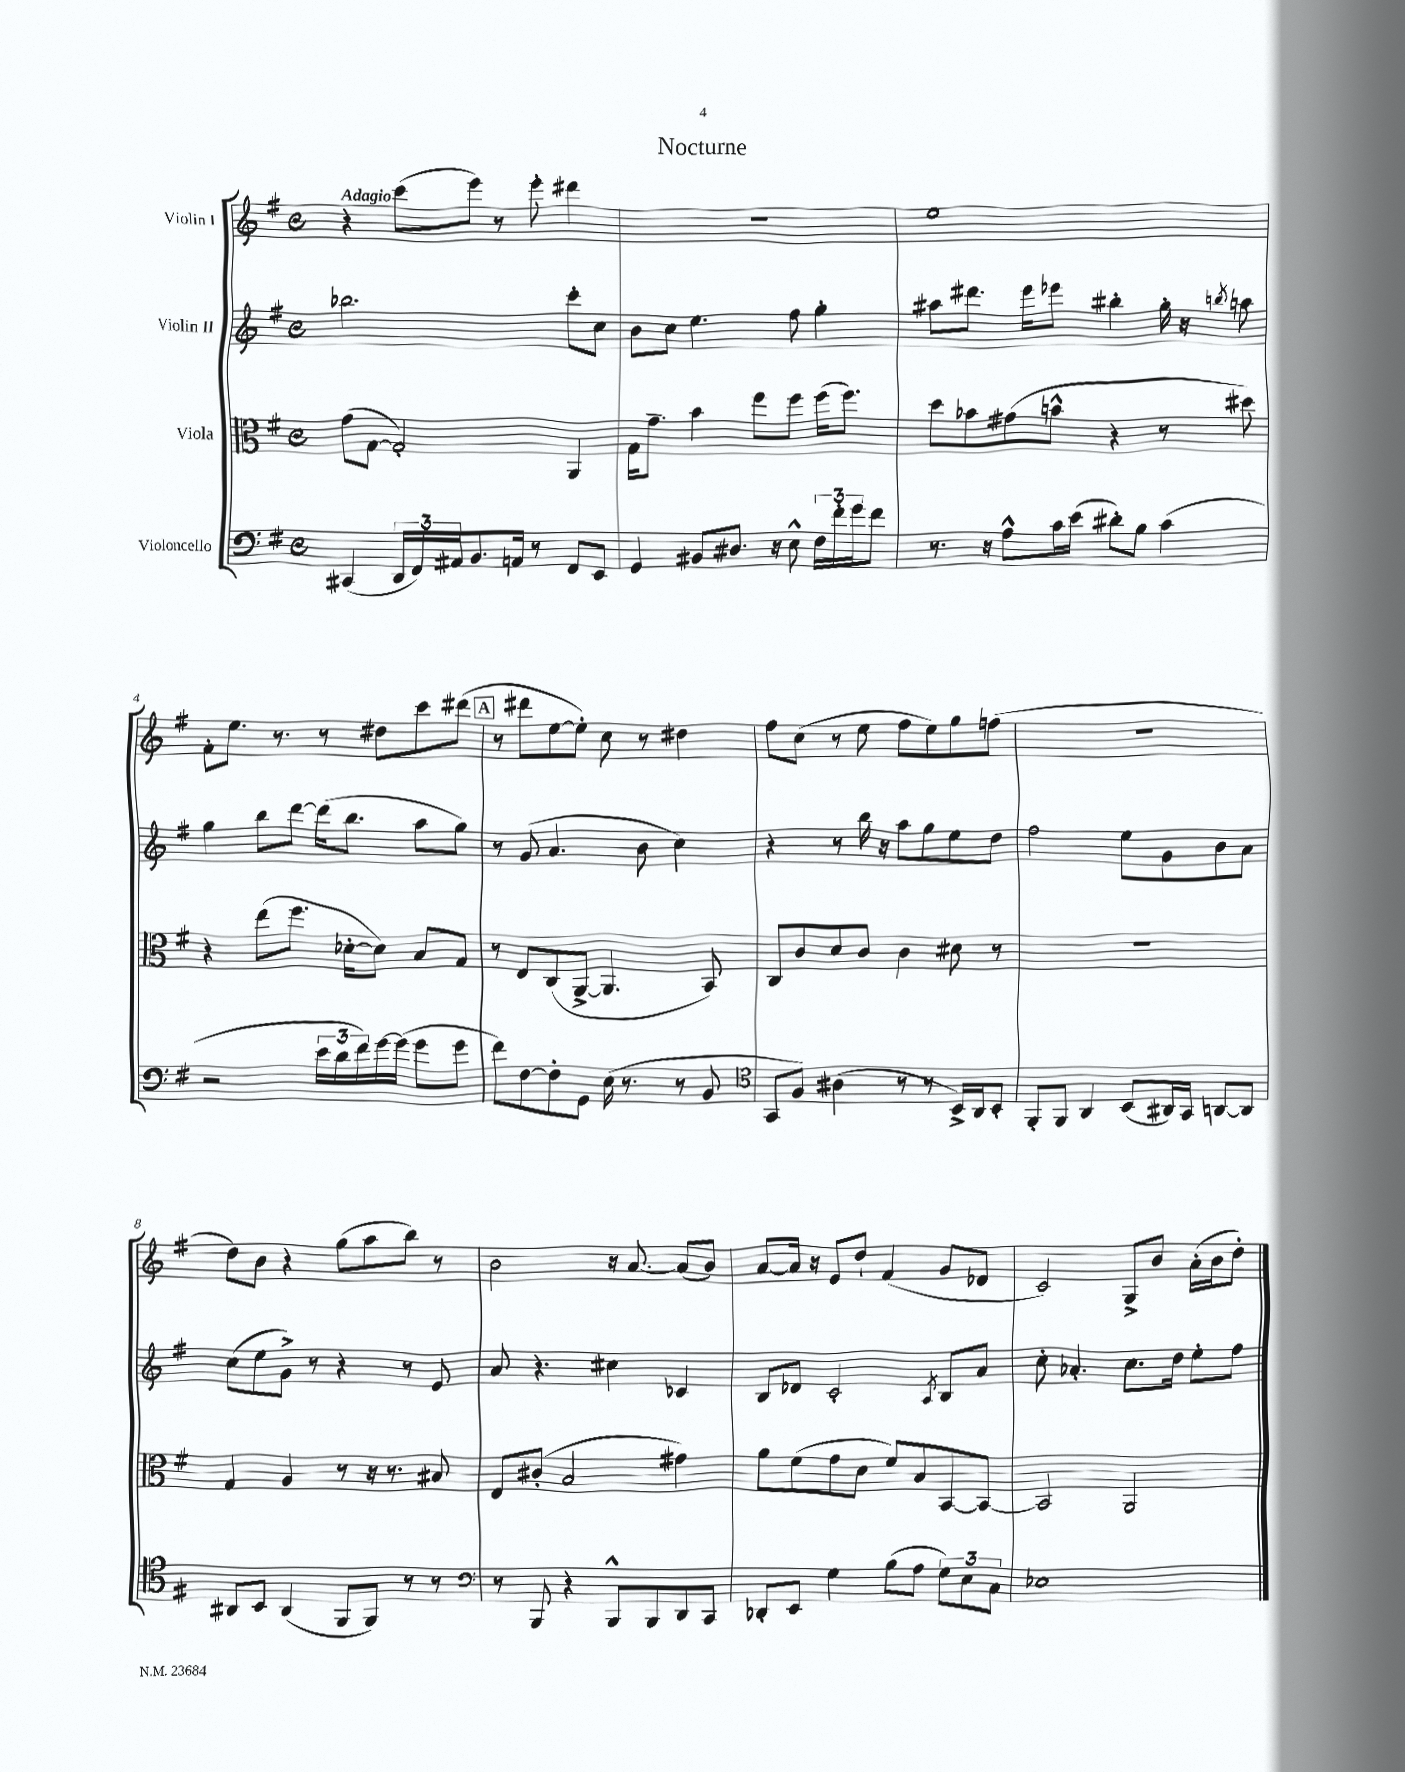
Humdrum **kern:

**kern	**kern	**kern	**kern
*staff4	*staff3	*staff2	*staff1
*clefF4	*clefC3	*clefG2	*clefG2
*k[f#]	*k[f#]	*k[f#]	*k[f#]
*M4/4	*M4/4	*M4/4	*M4/4
*met(c)	*met(c)	*met(c)	*met(c)
(4CC#/	(8g\L	2.bb-\	4r
.	[8G\J	.	.
24DD/LL	2G'/])	.	(8ccc\L
24FF#/)	.	.	.
24AA#/J	.	.	.
8.BB/	.	.	8eee\J)
.	.	.	8r
16AA/Jk	.	.	.
8r	.	.	8eee'\
8FF#/L	4AA/	8ccc'\L	4ddd#\
8EE/J	.	8cc\J	.
=	=	=	=
4GG/	16G\LK	8b\L	1r
.	8.g~\J	.	.
.	.	8cc\J	.
8BB#/L	4b\	4.ee\	.
8.D#/J	.	.	.
.	8ff#\L	.	.
16r	.	.	.
8E^^\	8ff#\J	8ff#\	.
24F#\LL	(16ff#\LK	4gg'\	.
24f#'\	.	.	.
.	8.ff#\J)	.	.
24g\J	.	.	.
8f#\J	.	.	.
=	=	=	=
8.r	8dd\L	8aa#\L	1ee
.	8b-\	8.ddd#\J	.
16r	.	.	.
8A^^\L	(8g#\	.	.
.	.	16eee\LK	.
16c\L	8b^^\J	8eee-\J	.
(16e\JJ	.	.	.
8d#'\L)	4r	4bb#'\	.
8B\J	.	.	.
(4c\	8r	16gg'\	.
.	.	16r	.
.	.	8qbb/	.
.	8dd#\)	8aa\	.
=	=	=	=
2r	4r	4gg\	8f#'\L
.	.	.	8.ee\J
.	(8ee\L	8bb\L	.
.	.	.	8.r
.	8.ff#\J	[8ddd\J	.
24e\LL	.	(16ddd\]LK	8r
24d\	.	.	.
.	[16d-'\LK	8.bb\J	.
24f#\)	.	.	.
[16g\	8d-\]J)	.	8dd#\L
(16g\]JJ	.	.	.
8g\L	8B/L	8aa\L	8ccc\
8g\J	8G/J	8gg\J)	(8ddd#\J
=	=	=	=
8f#\L)	8r	8r	8r
[8F#\	8E/L	(8g/	8ddd#\L
8F#'\]	(8C/	4.a/	[8ee\
8GG\J	[8AA^/J	.	8ee'\]J)
(16E\	4.AA/]	.	8cc\
8.r	.	.	.
.	.	8b\	8r
8r	.	4cc\)	4dd#\
8BB/	8BB/)	.	.
=	=	=	=
*clefC4	*	*	*
8GG/L	8C/L	4r	8ff#\L
8F#/J)	8c/	.	(8cc\J
(4A#\	8d/	8r	8r
.	8c/J	16bb\	8ee\
.	.	16r	.
8r	4c\	8aa\L	8ff#\L
8r	.	8gg\	8ee\)
16BB^/LL)	8d#\	8ee\	8gg\
16AA/J	.	.	.
8BB'/J	8r	8dd\J	(8ff\J
=	=	=	=
8FF#'/L	1r	2ff#\	1r
8FF#/J	.	.	.
4AA/	.	.	.
(8BB/L	.	8ee\L	.
16AA#/L)	.	8g\	.
16GG/JJ	.	.	.
[8AA/L	.	8b\	.
8AA/]J	.	8a\J	.
=	=	=	=
8AA#/L	4G/	(8cc\L	8dd\L)
8BB/J	.	8ee\	8b\J
(4AA#/	4A/	8g^\J)	4r
.	.	8r	.
8FF#/L	8r	4r	(8gg\L
8FF#/J)	16r	.	8aa\
.	8.r	.	.
8r	.	8r	8bb\J)
8r	8B#/	8e/	8r
=	=	=	=
*clefF4	*	*	*
8r	8E/L	8a/	2b\
8BBB/	(8c#'/J	4.r	.
4r	2B/	.	.
8BBB^^/L	.	4cc#\	16r
.	.	.	[8.a/
8BBB/	.	.	.
8DD/	4g#\)	4c-/	(8a/]L
8CC/J	.	.	8b/J)
=	=	=	=
8DD-'/L	8a\L	8B/L	[8a/L
8EE/J	(8f#\	8d-/J	16a/]Jk
.	.	.	16r
4G\	8g\	2c'/	8e/L
.	8d\J	.	8dd`/J
(8B\L	8f#/L)	.	(4f#/
8A\J	8B/	.	.
.	.	8qA/	.
12G\L)	[8BB/	8B/L	8g/L
12E\	.	.	.
.	8BB/_J	8a/J	8d-/J
12C\J	.	.	.
=	=	=	=
1E-	2BB/]	8cc'\	2c/)
.	.	4.a-'/	.
.	2AA/	8.cc\L	8G^/L
.	.	.	8b/J
.	.	16dd\Jk	.
.	.	8ee'\L	(16a'\LL
.	.	.	16b\J
.	.	8ff#\J	8dd'\J)
==	==	==	==
*-	*-	*-	*-
